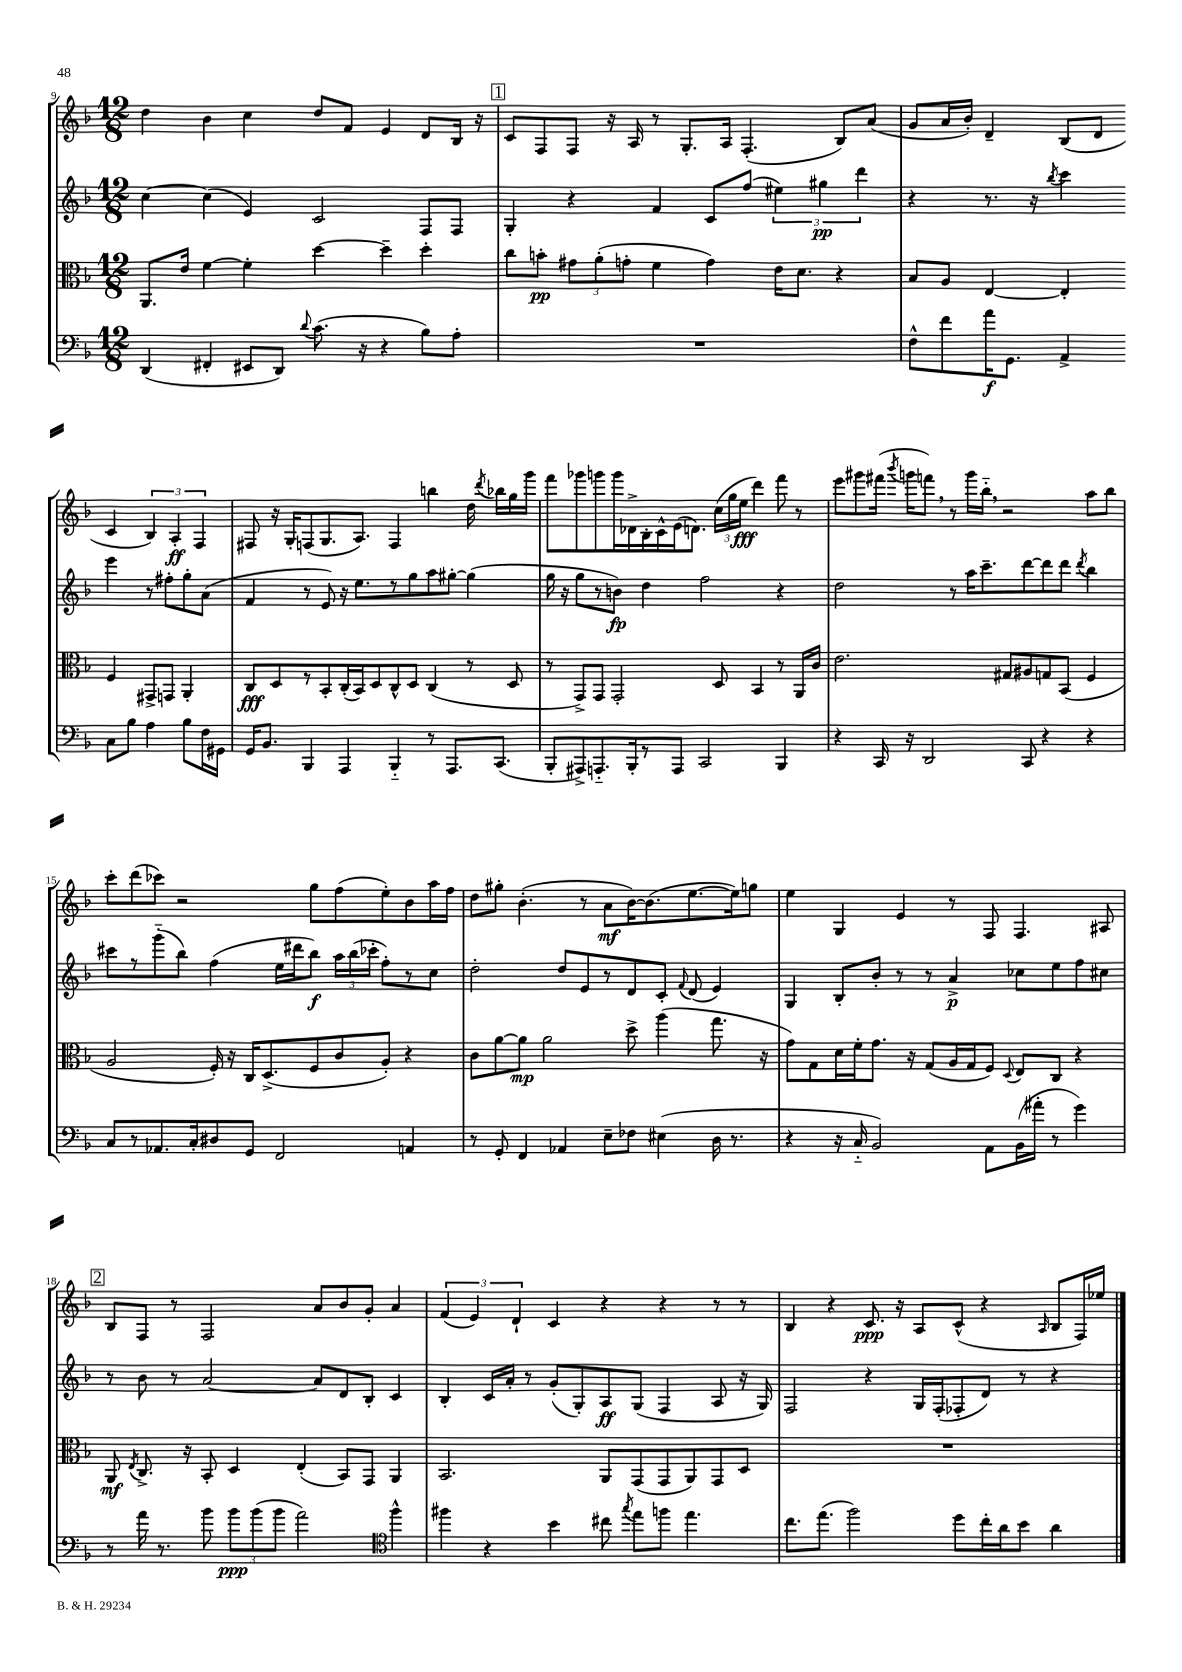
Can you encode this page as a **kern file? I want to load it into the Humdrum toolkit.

**kern	**kern	**kern	**kern
*staff4	*staff3	*staff2	*staff1
*clefF4	*clefC3	*clefG2	*clefG2
*k[b-]	*k[b-]	*k[b-]	*k[b-]
*M12/8	*M12/8	*M12/8	*M12/8
(4DD/	8.AA/L	[4cc\	4dd\
.	16e/Jk	.	.
4FF#'/	[4f\	(4cc\]	4b-\
8EE#/L	4f'\]	4e/)	4cc\
8DD/J)	.	.	.
8qqd/	.	.	.
(8.c\	[4dd\	2c/	8dd/L
.	.	.	8f/J
16r	.	.	.
4r	4dd~\]	.	4e/
8B-\L)	4dd'\	8F/L	8d/L
8A'\J	.	8F/J	16B-/Jk
.	.	.	16r
=	=	=	=
1.r	8cc\L	4G'/	8c/L
.	8b'\J	.	8F/
.	12g#\L	4r	8F/J
.	(12a'\	.	.
.	.	.	16r
.	12g'\J	.	.
.	.	.	16A/
.	4f\	4f/	8r
.	.	.	8.G'/L
.	4g\)	8c/L	.
.	.	.	16A/Jk
.	.	(8ff/J	(4.F'/
.	16e\LK	6ee#\)	.
.	8.d\J	.	.
.	.	6gg#\	.
.	4r	.	8B-/L)
.	.	6ddd\	.
.	.	.	(8a/J
=	=	=	=
8F^^\L	8B-/L	4r	8g/L
8f\	8A/J	.	16a/L
.	.	.	16b-'/JJ)
16a\K	[4E/	8.r	4d~/
8.GG\J	.	.	.
.	.	16r	.
.	.	8qbb-/	.
4AA^/	4E'/]	4ccc\	(8B-/L
.	.	.	8d/J
8C\L	4F/	4eee\	4c/
8B-\J	.	.	.
4A\	8GG#^/L	8r	6B-/)
.	8GG/J	8ff#'\L	.
.	.	.	6A'/
8B-\L	4AA'/	8gg'\	.
.	.	.	6F/
16F\L	.	(8a\J	.
16GG#\JJ	.	.	.
=	=	=	=
16GG/LK	8C/L	4f/	8F#/
8.BB-/J	.	.	.
.	8D/	.	16r
.	.	.	16G'/LK
4BBB-/	8r	8r	(8F/
.	8BB-'/	8e/)	8.G/
4AAA/	(16C'/L	16r	.
.	16BB-/J)	8.ee\L	8.A/J)
.	8D/	.	.
4BBB-'~/	8C^^/	8r	4F/
.	8D/J	8gg\	.
8r	(4C/	8aa\	4bb\
8.AAA/L	.	[8gg#'\J	.
.	8r	(4gg#\]	16dd\
.	.	.	8qddd/
(8.CC/J	.	.	16bb-\LL
.	8D/	.	16gg\
.	.	.	16ggg\JJ
=	=	=	=
8BBB-'/L	8r	16gg\	8fff\L
.	.	16r	.
8AAA#^/)	8GG^/L)	8gg\L	8ggg-\
8.AAA'~/	8GG/J	8r	8ggg\
.	2GG'/	8b\J)	16ggg\L
16BBB-'/k	.	.	16d-^\
8r	.	4dd\	16B-'\
.	.	.	16c^^\
8AAA/J	.	.	(16e\J
.	.	.	8.d\J)
2CC/	.	2ff\	.
.	8D/	.	(24cc\LL
.	.	.	24gg\
.	.	.	24ee\JJ
.	4BB-/	.	4ddd\)
4BBB-/	8r	4r	8fff\
.	16AA/LL	.	8r
.	16c/JJ	.	.
=	=	=	=
4r	2.e\	2dd\	8eee\L
.	.	.	8ggg#\
16CC/	.	.	(16fff#\Jk
.	.	.	8qbbb-/
16r	.	.	16ggg\LK
2DD/	.	.	8fff\J)
.	.	8r	8r
.	.	16aa\LK	16ggg\LL
.	.	8.ccc~\	16bb-'~\JJ
.	8G#/L	.	2r
8CC/	8A#/	[8ddd\	.
4r	8G/	8ddd\]	.
.	(8BB-/J	8ddd\J	.
.	.	8qddd/	.
4r	4F/	4bb-\	8aa\L
.	.	.	8bb-\J
=	=	=	=
8C/L	2A/	8ccc#\L	8ccc'\L
8r	.	8r	(8ddd\
8.AA-/	.	(8ggg'~\	8ccc-\J)
.	.	8bb-\J)	2r
16C'/k	.	.	.
8D#/	16F'/)	(4ff\	.
.	16r	.	.
8GG/J	16C/LK	.	.
.	(8.D^/	.	.
2FF/	.	16ee\LL	.
.	.	16ddd#\J	.
.	8F/	8bb-\J)	8gg\L
.	8c/	24aa\LL	(8ff\
.	.	(24bb-\	.
.	.	24ccc-'\JJ	.
.	8A'/J)	8ff'\L)	8ee'\)
4AA/	4r	8r	8b-\
.	.	8cc\J	16aa\L
.	.	.	16ff\JJ
=	=	=	=
8r	8c\L	2dd'\	8dd\L
8GG'/	[8a\	.	8gg#'\J
4FF/	8a\]J	.	(4.b-'\
.	2a\	.	.
4AA-/	.	8dd/L	.
.	.	8e/	8r
8E~\L	.	8r	8a\L
8F-\J	8dd^\	8d/	[16b-\K)
.	.	.	(8.b-\]
(4E#\	(4aa\	8c'/J	.
.	.	8qqf/	.
.	.	(8d/	[8.ee\
16D\	8.gg\	4e/)	.
8.r	.	.	16ee\]k)
.	.	.	8gg\J
.	16r	.	.
=	=	=	=
4r	8g\L)	4G/	4ee\
.	8G\	.	.
16r	16d\L	8B-'/L	4G/
16C'~/	16f'\J	.	.
2BB-/)	8.g\J	8b-'/J	.
.	.	8r	4e/
.	16r	.	.
.	(8G/L	8r	.
.	16A/L	4a^/	8r
.	16G/J	.	.
8AA\L	8F/J)	.	8F/
.	8qqD/	.	.
(16BB-\L	8E/L	8cc-\L	4.F/
16a#'\JJ	.	.	.
8r	8C/J	8ee\	.
4g\)	4r	8ff\	.
.	.	8cc#\J	8A#/
=	=	=	=
8r	8AA/	8r	8B-/L
.	8qE/	.	.
16a\	8.C^/	8b-\	8F/J
8.r	.	.	.
.	.	8r	8r
.	16r	.	.
8b-\	8BB-'/	[2a/	2F/
12b-\L	4D/	.	.
(12b-\	.	.	.
12b-\J	.	.	.
2a\)	(4E'/	.	.
.	.	8a/]L	8a/L
.	8BB-/L)	8d/	8b-/
.	8GG/J	8B-'/J	8g'/J
*clefC4	*	*	*
4ff^^\	4AA/	4c/	4a/
=	=	=	=
4ff#\	2.BB-/	4B-'/	(6f/
.	.	.	6e/)
4r	.	16c/LL	.
.	.	16a'/JJ	.
.	.	.	6d`/
.	.	8r	.
4b-\	.	(8g'/L	4c/
.	.	8G'/)	.
8cc#\	8AA/L	8A/	4r
8qgg/	.	.	.
8ee\L	(8GG/	(8G/J	.
8ff\J	8GG/	4F/	4r
4.ee\	8AA/)	.	.
.	8GG/	8A/	8r
.	8D/J	16r	8r
.	.	16G/)	.
=	=	=	=
8.cc\L	1.r	2F/	4B-/
(8.ee\J	.	.	.
.	.	.	4r
2ff\)	.	.	.
.	.	4r	8.c/
.	.	.	16r
.	.	16G/LL	8A/L
.	.	(16F'/J	.
8dd\L	.	8F-'/	(8c^^/J
16cc'\L	.	8d/J)	4r
16a\J	.	.	.
8b-\J	.	8r	.
.	.	.	16qqA/
4a\	.	4r	8B-/L
.	.	.	16F/L)
.	.	.	16ee-/JJ
==	==	==	==
*-	*-	*-	*-
